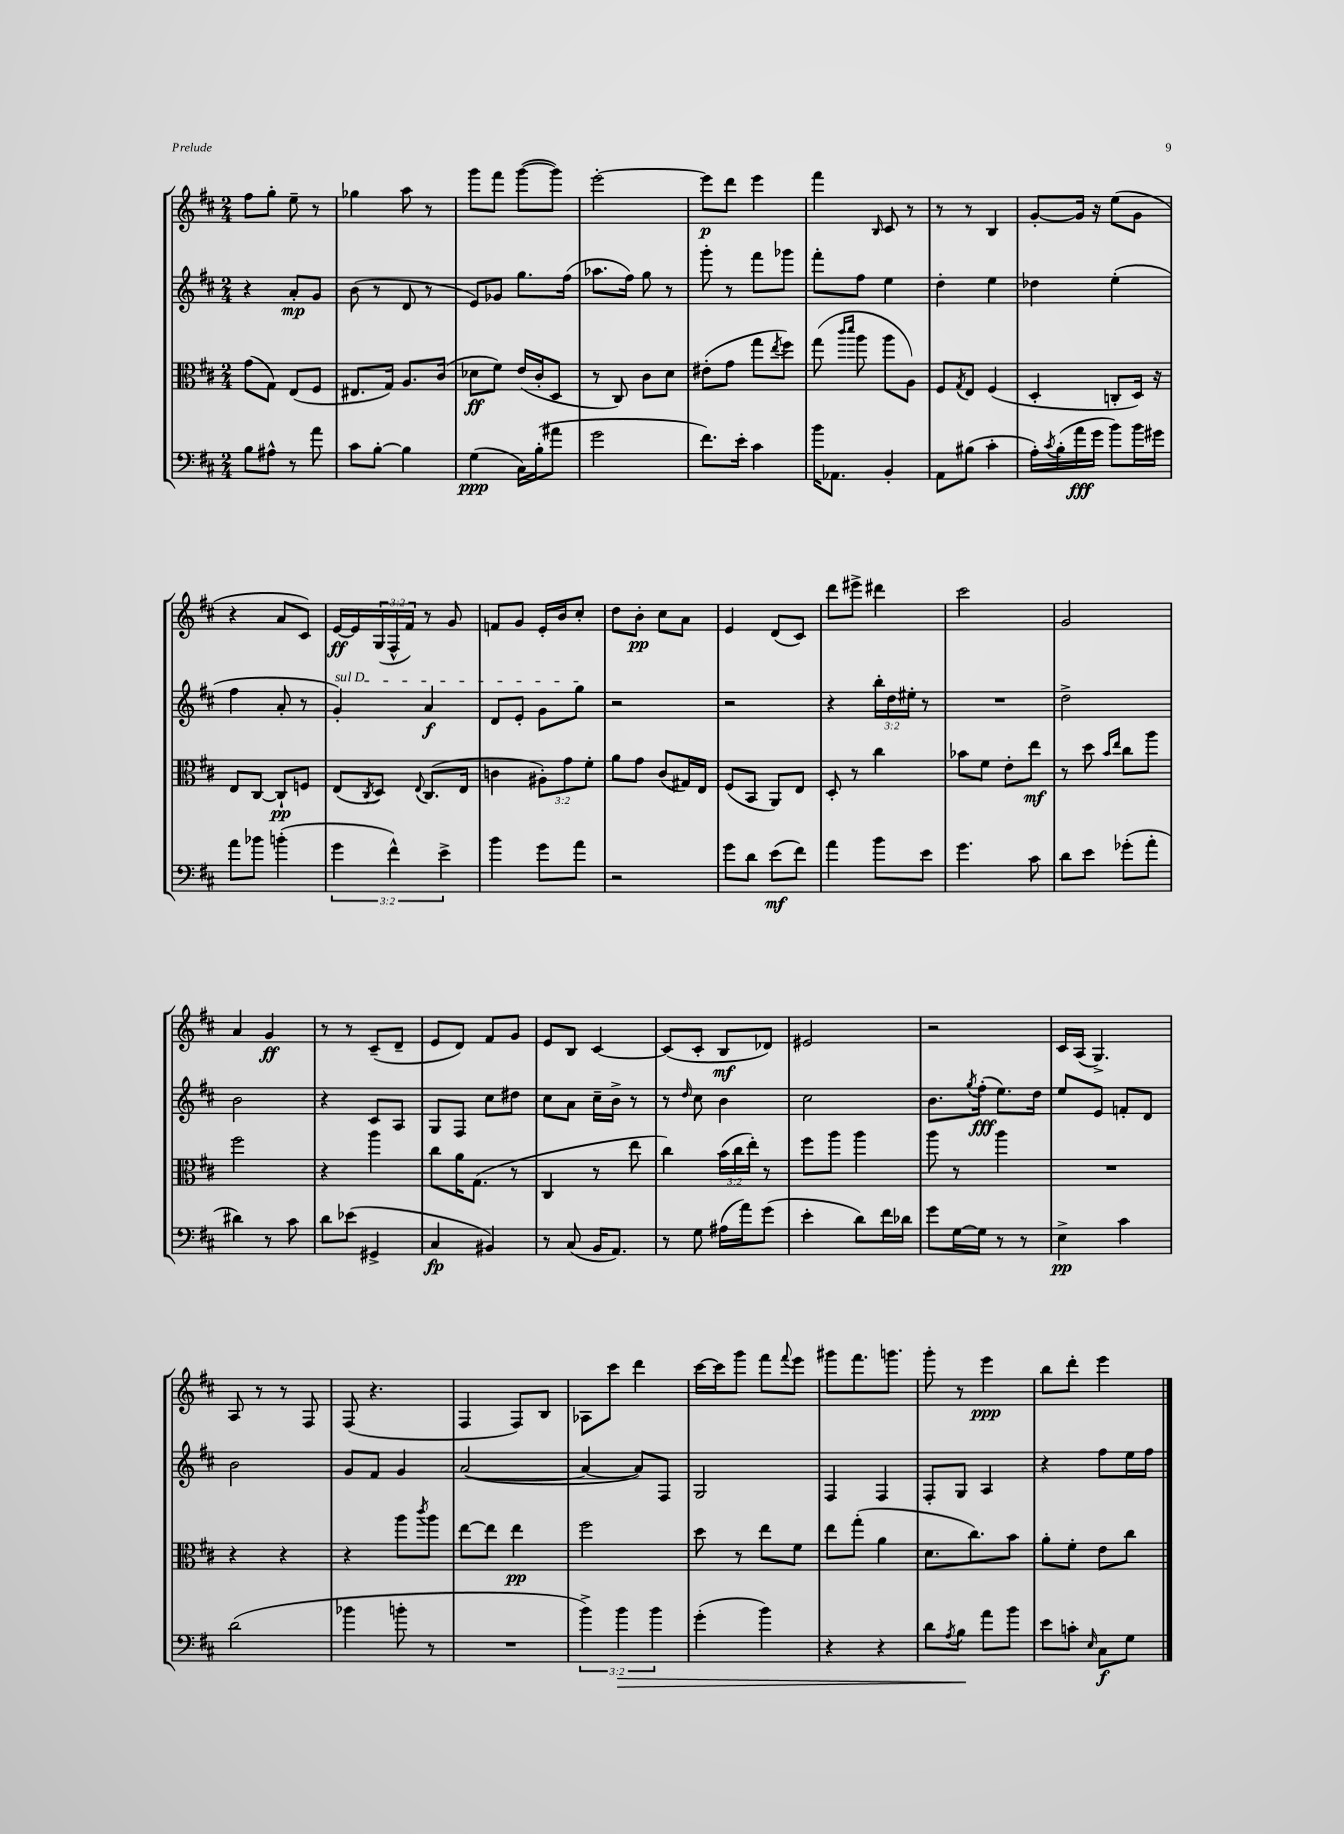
<<
\new StaffGroup <<
\new Staff = "s0" {
    \clef treble \key d \major \numericTimeSignature \time 2/4 \override Staff.TupletNumber.text = #tuplet-number::calc-fraction-text
    fis''8 g''8-. e''8-- r8 |
    ges''4 a''8 r8 |
    g'''8 fis'''8 g'''8~( g'''8) |
    e'''2~-. |
    e'''8\p d'''8 e'''4 |
    fis'''4 \grace { b16 } cis'8 r8 |
    r8 r8 b4 |
    g'8~-. g'16 r16 e''8( g'8 |
    r4 a'8 cis'8) |
    e'16~\ff e'16 \tuplet 3/2 { g16( fis16-^ fis'16) } r8 g'8 |
    f'8 g'8 e'16-. b'16 cis''8-. |
    d''8 b'8-.\pp cis''8 a'8 |
    e'4 d'8( cis'8) |
    d'''8 eis'''8-> dis'''4 |
    cis'''2 |
    g'2 |
    a'4 g'4\ff |
    r8 r8 cis'8--( d'8-- |
    e'8 d'8) fis'8 g'8 |
    e'8 b8 cis'4~ |
    cis'8( cis'8-. b8\mf des'8) |
    eis'2 |
    r2 |
    cis'16 a16( g4.->) |
    a8 r8 r8 fis8 |
    fis8( r4. |
    fis4 fis8) b8 |
    aes8 cis'''8 d'''4 |
    cis'''16~ cis'''16 g'''8 fis'''8 \appoggiatura { fis'''8 } e'''8 |
    gis'''8 fis'''8. g'''8. |
    g'''8-. r8 e'''4\ppp |
    b''8 d'''8-. e'''4 \bar "|." |
}
\new Staff = "s1" {
    \clef treble \key d \major \numericTimeSignature \time 2/4 \override Staff.TupletNumber.text = #tuplet-number::calc-fraction-text
    r4 a'8-.\mp g'8 |
    b'8( r8 d'8 r8 |
    e'8) ges'8 g''8. fis''16( |
    aes''8. fis''16) g''8 r8 |
    g'''8-. r8 fis'''8 ges'''8 |
    fis'''8-. fis''8 e''4 |
    d''4-. e''4 |
    des''4 e''4-.( |
    fis''4 a'8-. r8 |
    \once \override TextSpanner.bound-details.left.text = \markup { \italic "sul D" } g'4-.\startTextSpan) a'4\f |
    d'8 e'8-. g'8 g''8\stopTextSpan |
    r2 |
    r2 |
    r4 \tuplet 3/2 { b''16-. d''16 eis''16-. } r8 |
    R2 |
    d''2-> |
    b'2 |
    r4 cis'8 a8 |
    g8 fis8 cis''8 dis''8 |
    cis''8 a'8 cis''16-- b'16-> r8 |
    r8 \grace { d''16 } cis''8 b'4 |
    cis''2 |
    b'8. \acciaccatura { g''8 } fis''16-.\fff( e''8.) d''16 |
    e''8 e'8 f'8-. d'8 |
    b'2 |
    g'8 fis'8 g'4 |
    a'2~( |
    a'4~ a'8) fis8 |
    g2 |
    fis4 fis4 |
    fis8-. g8 a4 |
    r4 fis''8 e''16 fis''16 \bar "|." |
}
\new Staff = "s2" {
    \clef alto \key d \major \numericTimeSignature \time 2/4 \override Staff.TupletNumber.text = #tuplet-number::calc-fraction-text
    g'8( g8) e8( fis8 |
    eis8. g16) a8. cis'16( |
    des'8\ff fis'8) e'16( cis'16-. d8 |
    r8 cis8) cis'8 d'8 |
    eis'8-.( g'8 g''8 \acciaccatura { e''8 } fis''8) |
    g''8( \grace { cis'''16 d'''16 } a''8 a''8 a8) |
    fis8 \acciaccatura { g8 } e8 fis4( |
    d4-. c8-. d16) r16 |
    e8 cis8~ cis8-!\pp f8 |
    e8( \acciaccatura { cis8 } d8) \appoggiatura { e8 } cis8.( e16 |
    c'4 \tuplet 3/2 { ais8-.) g'8 fis'8-. } |
    a'8 g'8 cis'8( gis16) e16 |
    fis8( b,8 a,8) e8 |
    d8-. r8 cis''4 |
    bes'8 fis'8 e'8-. e''8\mf |
    r8 d''8 \grace { b'16 e''16 } cis''8 a''8 |
    fis''2 |
    r4 a''4 |
    cis''8 a'16 g8.( r8 |
    cis4 r8 e''8 |
    cis''4) \tuplet 3/2 { b'16( cis''16 e''16-.) } r8 |
    fis''8 a''8 a''4 |
    a''8 r8 a''4 |
    R2 |
    r4 r4 |
    r4 a''8 \acciaccatura { cis'''8 } a''8 |
    e''8~ e''8 e''4\pp |
    fis''2 |
    d''8 r8 e''8 fis'8 |
    e''8 g''8-.( a'4 |
    d'8. cis''8.) b'8 |
    a'8-. fis'8-. e'8 cis''8 \bar "|." |
}
\new Staff = "s3" {
    \clef bass \key d \major \numericTimeSignature \time 2/4 \override Staff.TupletNumber.text = #tuplet-number::calc-fraction-text
    b8 ais8-^ r8 a'8 |
    cis'8 b8~-. b4 |
    g4\ppp( cis16) b16-.( ais'8 |
    g'2 |
    fis'8.) e'16-. cis'4 |
    b'16 aes,8. b,4-. |
    a,8 bis8( cis'4-. |
    a16-.) \acciaccatura { cis'8 } b16-.( a'16\fff g'16 b'8) b'16 gis'16 |
    a'8 bes'8 b'4-.( |
    \tuplet 3/2 { g'4 fis'4-^) e'4-> } |
    b'4 g'8 a'8 |
    r2 |
    g'8 d'8 e'8\mf( fis'8) |
    a'4 b'8 e'8 |
    g'4. cis'8 |
    d'8 e'8 ges'8-.( a'8-. |
    dis'4) r8 cis'8 |
    d'8 ees'8( gis,4-> |
    cis4\fp bis,4) |
    r8 cis8( b,16 a,8.) |
    r8 g8 ais16( a'16) g'8( |
    e'4-. d'8) fis'16 des'16 |
    g'8 g16~ g16 r8 r8 |
    e4->\pp cis'4 |
    d'2( |
    bes'4 b'8-. r8 |
    R2 |
    \tuplet 3/2 { b'4->) b'4\> b'4 } |
    g'4-.( b'4) |
    r4 r4 |
    d'8 \acciaccatura { a8 } b8\! a'8 b'8 |
    e'8 c'8-. \grace { e16 } cis8\f g8 \bar "|." |
}
>>
>>
\layout { \context { \Score \remove "Bar_number_engraver" } }
